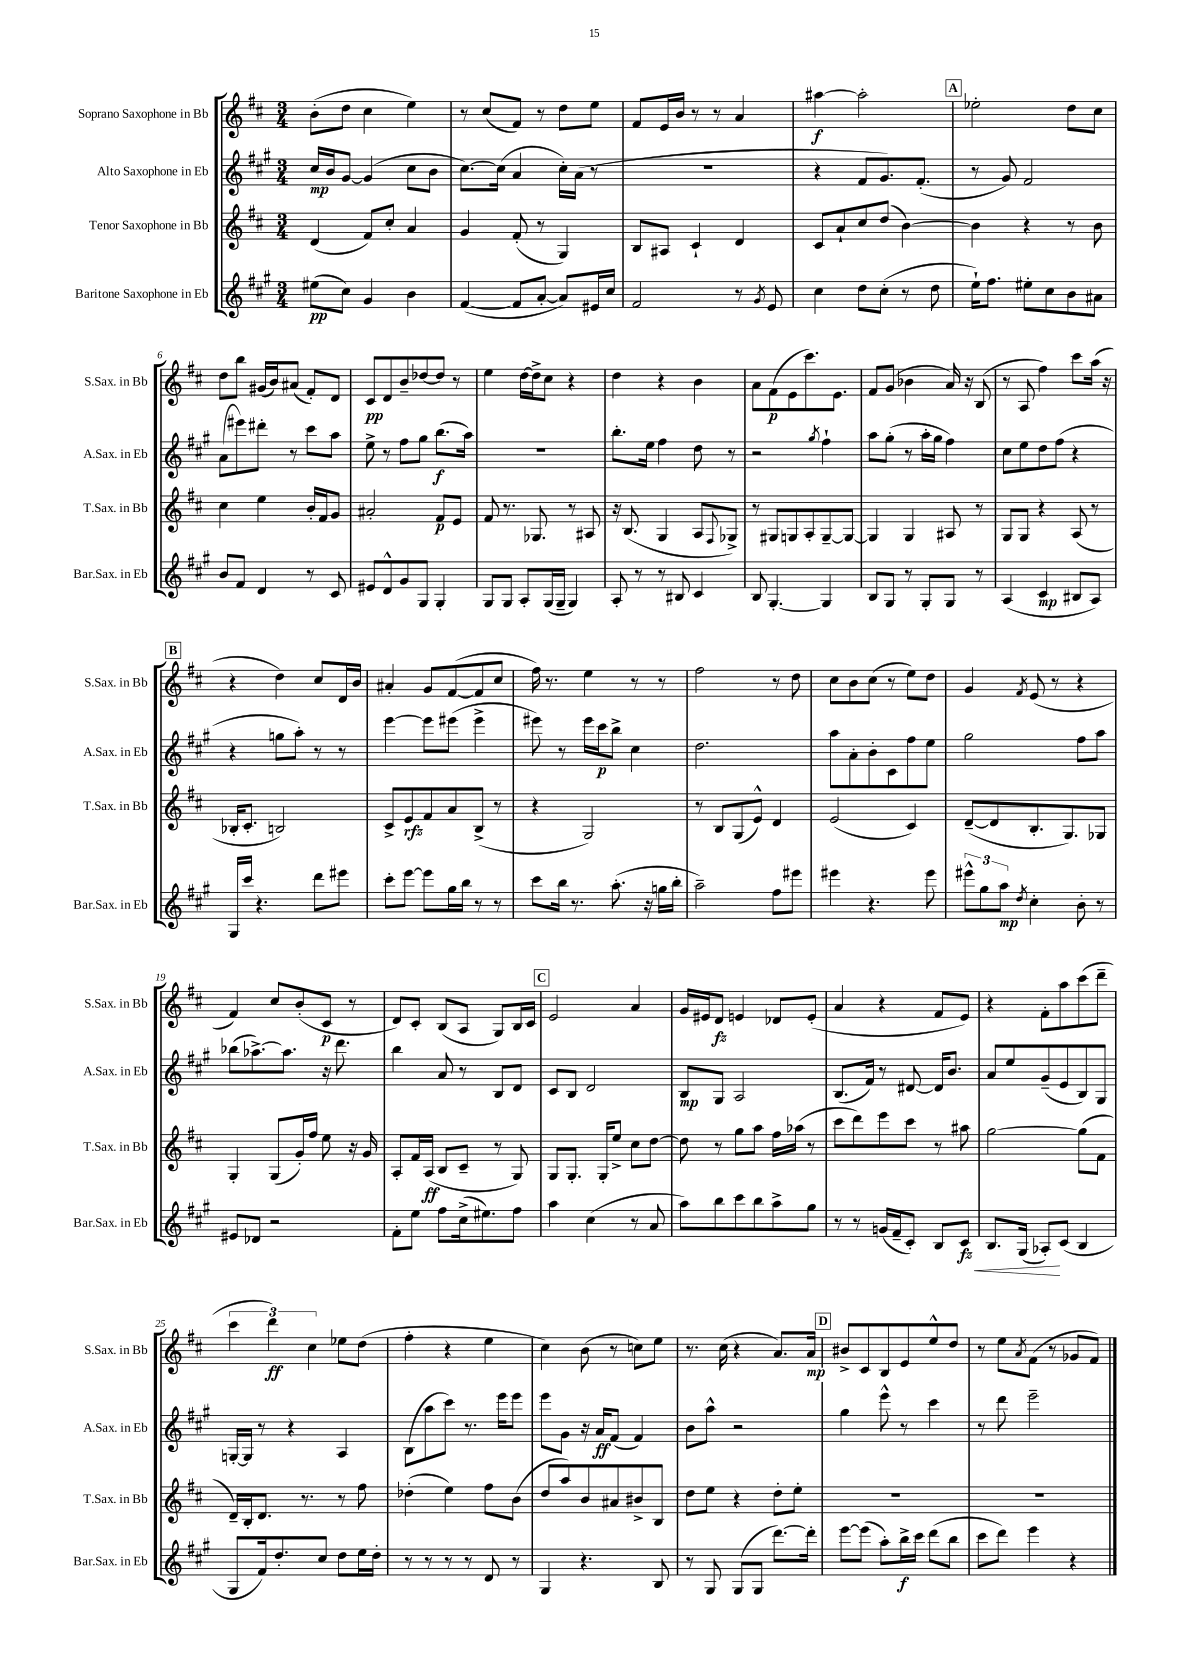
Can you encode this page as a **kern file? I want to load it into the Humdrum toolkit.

**kern	**dynam	**kern	**dynam	**kern	**dynam	**kern	**dynam
*part4	*part4	*part3	*part3	*part2	*part2	*part1	*part1
*staff4	*staff4	*staff3	*staff3	*staff2	*staff2	*staff1	*staff1
*I"Baritone Saxophone in Eb	*	*I"Tenor Saxophone in Bb	*	*I"Alto Saxophone in Eb	*	*I"Soprano Saxophone in Bb	*
*I'Bar.Sax. in Eb	*	*I'T.Sax. in Bb	*	*I'A.Sax. in Eb	*	*I'S.Sax. in Bb	*
*clefG2	*	*clefG2	*	*clefG2	*	*clefG2	*
*k[f#c#g#]	*	*k[f#c#]	*	*k[f#c#g#]	*	*k[f#c#]	*
*M3/4	*	*M3/4	*	*M3/4	*	*M3/4	*
=1	=1	=1	=1	=1	=1	=1	=1
(8ee#X\L	pp	(4d/	.	16cc#/LL	mp	(8b'\L	.
.	.	.	.	16b/J	.	.	.
8cc#\J)	.	.	.	[8g#/J	.	8dd\J	.
4g#/	.	8f#/L)	.	(4g#/]	.	4cc#\	.
.	.	8cc#'/J	.	.	.	.	.
4b\	.	4a/	.	8cc#\L	.	4ee\)	.
.	.	.	.	8b\J	.	.	.
=2	=2	=2	=2	=2	=2	=2	=2
([4f#/	.	4g/	.	[8.cc#\L)	.	8r	.
.	.	.	.	.	.	(8cc#/L	.
.	.	.	.	(16cc#\Jk]	.	.	.
8f#/L]	.	(8f#'/	.	4a/	.	8f#/J)	.
[8a'/J	.	8r	.	.	.	8r	.
8a/L])	.	4G/)	.	16cc#'\LL)	.	8dd\L	.
.	.	.	.	(16a\JJ	.	.	.
16e#X/L	.	.	.	8r	.	8ee\J	.
16cc#/JJ	.	.	.	.	.	.	.
=3	=3	=3	=3	=3	=3	=3	=3
2f#/	.	8B/L	.	2.r	.	8f#/L	.
.	.	8A#X/J	.	.	.	16e/L	.
.	.	.	.	.	.	16b/JJ	.
.	.	4c#`/	.	.	.	8r	.
.	.	.	.	.	.	8r	.
8r	.	4d/	.	.	.	4a/	.
8qg#/	.	.	.	.	.	.	.
8e/	.	.	.	.	.	.	.
=4	=4	=4	=4	=4	=4	=4	=4
4cc#\	.	8c#/L	.	4r	.	[4aa#X\	f
.	.	8a`/	.	.	.	.	.
8dd\L	.	8cc#/	.	8f#/L	.	2aa#'\]	.
(8cc#'\J	.	(8dd/J	.	8.g#/)	.	.	.
8r	.	[4b\)	.	.	.	.	.
.	.	.	.	(8.f#'/J	.	.	.
8dd\	.	.	.	.	.	.	.
!!LO:REH:place=s1:t=A
=5	=5	=5	=5	=5	=5	=5	=5
16ee`\KL)	.	4b\]	.	8r	.	2ee-X'\	.
8.ff#\J	.	.	.	.	.	.	.
.	.	.	.	8g#/)	.	.	.
8ee#X'\L	.	4r	.	2f#/	.	.	.
8cc#\	.	.	.	.	.	.	.
8b\	.	8r	.	.	.	8dd\L	.
8a#X\J	.	8b\	.	.	.	8cc#\J	.
!!LO:LB:g=z
=6	=6	=6	=6	=6	=6	=6	=6
8b/L	.	4cc#\	.	(8a\L	.	8dd\L	.
8f#/J	.	.	.	8eee#X\)	.	8bb\J	.
4d/	.	4ee\	.	8ddd#X'\J	.	(16g#X/LL	.
.	.	.	.	.	.	16b/J)	.
.	.	.	.	8r	.	(8a#X/J	.
8r	.	16b'/LL	.	8ccc#\L	.	8f#'/L)	.
.	.	16f#/J	.	.	.	.	.
8c#/	.	8g/J	.	8aa\J	.	8d/J	.
=7	=7	=7	=7	=7	=7	=7	=7
8e#X/L	.	2a#X'/	.	8ee^\	.	8c#/L	pp
8d^^/	.	.	.	8r	.	8d/	.
8g#/	.	.	.	8ff#\L	.	8b~/	.
8G#/J	.	.	.	8gg#\J	.	[8dd-X/	.
4G#'/	.	8f#/L	p	(8.bb\L	f	8dd-/J]	.
.	.	8e/J	.	.	.	8r	.
.	.	.	.	16aa\Jk)	.	.	.
=8	=8	=8	=8	=8	=8	=8	=8
8G#/L	.	8f#/	.	2.r	.	4ee\	.
8G#/J	.	8.r	.	.	.	.	.
8A'/L	.	.	.	.	.	[16dd\LL	.
.	.	8.G-X/	.	.	.	16dd^\J]	.
(16G#/L	.	.	.	.	.	8cc#\J	.
16G#~/JJ	.	.	.	.	.	.	.
4G#/)	.	8r	.	.	.	4r	.
.	.	8A#X/	.	.	.	.	.
=9	=9	=9	=9	=9	=9	=9	=9
8A'/	.	16r	.	8.bb'\L	.	4dd\	.
.	.	(8.B/	.	.	.	.	.
8r	.	.	.	.	.	.	.
.	.	.	.	16ee\Jk	.	.	.
8r	.	4G/	.	4ff#\	.	4r	.
8B#X/	.	.	.	.	.	.	.
4c#/	.	8A/L	.	8dd\	.	4b\	.
.	.	8qqF#/	.	.	.	.	.
.	.	8G-X^/J)	.	8r	.	.	.
=10	=10	=10	=10	=10	=10	=10	=10
8B/	.	8r	.	2r	.	8a\L	.
[4.G#'/	.	8G#X/L	.	.	.	(8f#\	p
.	.	8Gn/	.	.	.	8e\	.
.	.	8A'/	.	.	.	8.ccc#\)	.
.	.	.	.	8qgg#/	.	.	.
4G#/]	.	[8G~/	.	4ff#`\	.	.	.
.	.	.	.	.	.	8.e\J	.
.	.	8G/J_	.	.	.	.	.
=11	=11	=11	=11	=11	=11	=11	=11
8B/L	.	4G/]	.	8aa\L	.	8f#/L	.
8G#/J	.	.	.	(8gg#'\J	.	(8g/J	.
8r	.	4G/	.	8r	.	4b-X\	.
8G#'/L	.	.	.	16aa'\LL	.	.	.
.	.	.	.	16gg#\JJ	.	.	.
8G#/J	.	8A#X/	.	4ff#\)	.	16a/)	.
.	.	.	.	.	.	16r	.
8r	.	8r	.	.	.	(8B/	.
=12	=12	=12	=12	=12	=12	=12	=12
(4A/	.	8G/L	.	8cc#\L	.	8r	.
.	.	8G/J	.	8ee\	.	8A/	.
4c#/	mp	4r	.	8dd\	.	4ff#\)	.
.	.	.	.	(8ff#\J	.	.	.
8B#X/L	.	(8A/	.	4r	.	8ccc#\L	.
8A/J)	.	8r	.	.	.	(16aa\Jk	.
.	.	.	.	.	.	16r	.
!!LO:LB:g=z
!!LO:REH:place=s1:t=B
=13	=13	=13	=13	=13	=13	=13	=13
16G#/LL	.	16B-X'/KL	.	4r	.	4r	.
16ccc#/JJ	.	8.c#'/J	.	.	.	.	.
4.r	.	.	.	.	.	.	.
.	.	2Bn/)	.	8ggn\L	.	4dd\)	.
.	.	.	.	8aa'\J)	.	.	.
8ddd\L	.	.	.	8r	.	8cc#/L	.
8eee#X\J	.	.	.	8r	.	16d/L	.
.	.	.	.	.	.	16b/JJ	.
=14	=14	=14	=14	=14	=14	=14	=14
8ccc#'\L	.	8c#^/L	.	[4eee\	.	4a#X'/	.
[8eee\J	.	8e/	rfz	.	.	.	.
8eee\L]	.	8f#/	.	8eee\L]	.	8g/L	.
16gg#\L	.	8a/	.	(8eee#X\J	.	([8f#/	.
16bb\JJ	.	.	.	.	.	.	.
8r	.	(8B^/J	.	4eee#^\	.	8f#/]	.
8r	.	8r	.	.	.	8cc#/J	.
=15	=15	=15	=15	=15	=15	=15	=15
8ccc#\L	.	4r	.	8eee#X\)	.	16ff#\)	.
.	.	.	.	.	.	8.r	.
16bb\Jk	.	.	.	8r	.	.	.
8.r	.	.	.	.	.	.	.
.	.	2G/)	.	16eee#\LL	.	4ee\	.
.	.	.	.	16ccc#\J	p	.	.
(8.aa'\	.	.	.	8bb^\J	.	.	.
.	.	.	.	4cc#\	.	8r	.
16r	.	.	.	.	.	.	.
16ggn\LL	.	.	.	.	.	8r	.
16bb'\JJ	.	.	.	.	.	.	.
=16	=16	=16	=16	=16	=16	=16	=16
2aa~\)	.	8r	.	2.dd\	.	2ff#\	.
.	.	8B/L	.	.	.	.	.
.	.	(8G/	.	.	.	.	.
.	.	8e^^/J)	.	.	.	.	.
8ff#\L	.	4d/	.	.	.	8r	.
8eee#X\J	.	.	.	.	.	8dd\	.
=17	=17	=17	=17	=17	=17	=17	=17
4eee#X\	.	(2e/	.	8aa\L	.	8cc#\L	.
.	.	.	.	8a'\	.	8b\	.
4.r	.	.	.	8b'\	.	(8cc#\J	.
.	.	.	.	8c#\	.	8r	.
.	.	4c#/)	.	8ff#\	.	8ee\L)	.
8eee#\	.	.	.	8ee\J	.	8dd\J	.
=18	=18	=18	=18	=18	=18	=18	=18
12eee#X^^\L	.	([8d~/L	.	2gg#\	.	4g/	.
12gg#\	.	.	.	.	.	.	.
.	.	8d/]	.	.	.	.	.
12aa\J	mp	.	.	.	.	.	.
8qdd/	.	.	.	.	.	8qf#/	.
4cc#'\	.	8.B'/	.	.	.	(8e/	.
.	.	.	.	.	.	8r	.
.	.	8.G/)	.	.	.	.	.
8b'\	.	.	.	8ff#\L	.	4r	.
8r	.	8G-X/J	.	8aa\J	.	.	.
!!LO:LB:g=z
=19	=19	=19	=19	=19	=19	=19	=19
8e#X/L	.	4G'/	.	(8bb-X\L	.	4f#/)	.
8d-X/J	.	.	.	[8.aa-X^\)	.	.	.
2r	.	(8G/L	.	.	.	8cc#/L	.
.	.	.	.	8.aa-\J]	.	.	.
.	.	16g'/L)	.	.	.	(8b'/	.
.	.	16ff#/JJ	.	.	.	.	.
.	.	8ee\	.	16r	.	8c#/J	p
.	.	.	.	8.ddd\	.	.	.
.	.	16r	.	.	.	8r	.
.	.	16g/	.	.	.	.	.
=20	=20	=20	=20	=20	=20	=20	=20
8f#'\L	.	8A'/L	.	4bb\	.	8d/L)	.
8ee\J	.	16f#/L	.	.	.	8c#'/J	.
.	.	(16A/JJ	ff	.	.	.	.
8ff#\L	.	8B/L	.	8a/	.	(8B/L	.
(16cc#^\k	.	8c#~/J	.	8r	.	8A/J	.
8.ee#X\)	.	.	.	.	.	.	.
.	.	8r	.	8B/L	.	8G/L)	.
8ff#\J	.	8G/)	.	8d/J	.	16B/L	.
.	.	.	.	.	.	16c#/JJ	.
!!LO:REH:place=s1:t=C
=21	=21	=21	=21	=21	=21	=21	=21
4aa\	.	8G/L	.	8c#/L	.	2e/	.
.	.	8.G'/J	.	8B/J	.	.	.
(4cc#\	.	.	.	2d/	.	.	.
.	.	16G'/KL	.	.	.	.	.
.	.	8ee^/J	.	.	.	.	.
8r	.	8cc#\L	.	.	.	4a/	.
8a/	.	[8dd\J	.	.	.	.	.
=22	=22	=22	=22	=22	=22	=22	=22
8aa\L)	.	8dd\]	.	8B/L	mp	16g/LL	.
.	.	.	.	.	.	16e#X/J	.
8bb\	.	8r	.	8G#/J	.	8d/J	fz
8ccc#\	.	8gg\L	.	2A/	.	4en/	.
8bb\	.	8aa\J	.	.	.	.	.
8aa^\	.	16ff#\LL	.	.	.	8d-X/L	.
.	.	(16aa-X\JJ	.	.	.	.	.
8gg#\J	.	8r	.	.	.	(8e'/J	.
=23	=23	=23	=23	=23	=23	=23	=23
8r	.	8ccc#\L	.	(8.B/L	.	4a/	.
8r	.	8ddd\)	.	.	.	.	.
.	.	.	.	16f#/Jk)	.	.	.
(16gn/LL	.	8eee\	.	8r	.	4r	.
16f#~/J	.	.	.	.	.	.	.
8c#'/J)	.	8ccc#\J	.	[8d#X/	.	.	.
8B/L	.	8r	.	16d#/KL]	.	8f#/L	.
.	.	.	.	8.b/J	.	.	.
!	!LO:HP:b	!	!	!	!	!	!
8c#/J	< fz	8aa#X\	.	.	.	8e/J)	.
=24	=24	=24	=24	=24	=24	=24	=24
8.B/L	.	[2gg\	.	8a/L	.	4r	.
.	.	.	.	8ee/	.	.	.
(16G#/Jk	.	.	.	.	.	.	.
8A-X'/L)	.	.	.	(8g#~/	.	8f#'\L	.
(8c#/J	[	.	.	8e/	.	8aa\	.
4B/	.	(8gg\L]	.	8B/)	.	(8ccc#\	.
.	.	8f#\J	.	8G#/J	.	8ddd~\J	.
!!LO:LB:g=z
=25	=25	=25	=25	=25	=25	=25	=25
8G#/L	.	16d~/LL)	.	[16Gn'/LL	.	6ccc#\	.
.	.	16B'/J	.	16G/JJ]	.	.	.
16f#/k)	.	8.d/J	.	8r	.	.	.
.	.	.	.	.	.	6ddd\)	ff
8.dd'/	.	.	.	.	.	.	.
.	.	.	.	4r	.	.	.
.	.	8.r	.	.	.	.	.
.	.	.	.	.	.	6cc#\	.
8cc#/J	.	.	.	.	.	.	.
8dd\L	.	8r	.	4A/	.	8ee-X\L	.
16ee\L	.	8ff#\	.	.	.	(8dd\J	.
16dd'\JJ	.	.	.	.	.	.	.
=26	=26	=26	=26	=26	=26	=26	=26
8r	.	(4dd-X'\	.	(8B\L	.	4ff#'\	.
8r	.	.	.	8aa\	.	.	.
8r	.	4ee\)	.	8ccc#\J)	.	4r	.
8r	.	.	.	8.r	.	.	.
8d/	.	8ff#\L	.	.	.	4ee\	.
.	.	.	.	16eee\KL	.	.	.
8r	.	(8b\J	.	8eee\J	.	.	.
=27	=27	=27	=27	=27	=27	=27	=27
4G#/	.	8dd/L	.	8eee\L	.	4cc#\)	.
.	.	8aa/)	.	8g#\J	.	.	.
4.r	.	8b/	.	16r	.	(8b\	.
.	.	.	.	16a/KL	ff	.	.
.	.	8a#X/	.	(8f#/J	.	8r	.
.	.	8b#X^/	.	4f#/)	.	8ccn\L)	.
8B/	.	8B/J	.	.	.	8ee\J	.
=28	=28	=28	=28	=28	=28	=28	=28
8r	.	8dd\L	.	8b\L	.	8.r	.
8G#/	.	8ee\J	.	8aa^^\J	.	.	.
.	.	.	.	.	.	(16cc#\	.
(8G#/L	.	4r	.	2r	.	4r	.
8G#/J	.	.	.	.	.	.	.
[8.ddd\L)	.	8dd'\L	.	.	.	8.a/L)	.
.	.	8ee'\J	.	.	.	.	.
16ddd'\Jk]	.	.	.	.	.	16a/Jk	mp
!!LO:REH:place=s1:t=D
=29	=29	=29	=29	=29	=29	=29	=29
[8eee\L	.	2.r	.	4gg#\	.	8b#X^/L	.
(8eee\J]	.	.	.	.	.	8c#/	.
8aa'\L)	.	.	.	8eee^^\	.	8B/	.
16bb^\L	f	.	.	8r	.	8e/	.
16ccc#\JJ	.	.	.	.	.	.	.
(8ddd\L	.	.	.	4ccc#\	.	8ee^^/	.
8bb\J	.	.	.	.	.	8dd/J	.
=30	=30	=30	=30	=30	=30	=30	=30
8ccc#\L	.	2.r	.	8r	.	8r	.
8ddd\J)	.	.	.	8ddd\	.	8ee\L	.
.	.	.	.	.	.	8qa/	.
4eee\	.	.	.	2eee~\	.	(8f#\J	.
.	.	.	.	.	.	8r	.
4r	.	.	.	.	.	8g-X/L	.
.	.	.	.	.	.	8f#/J)	.
==	==	==	==	==	==	==	==
*-	*-	*-	*-	*-	*-	*-	*-
